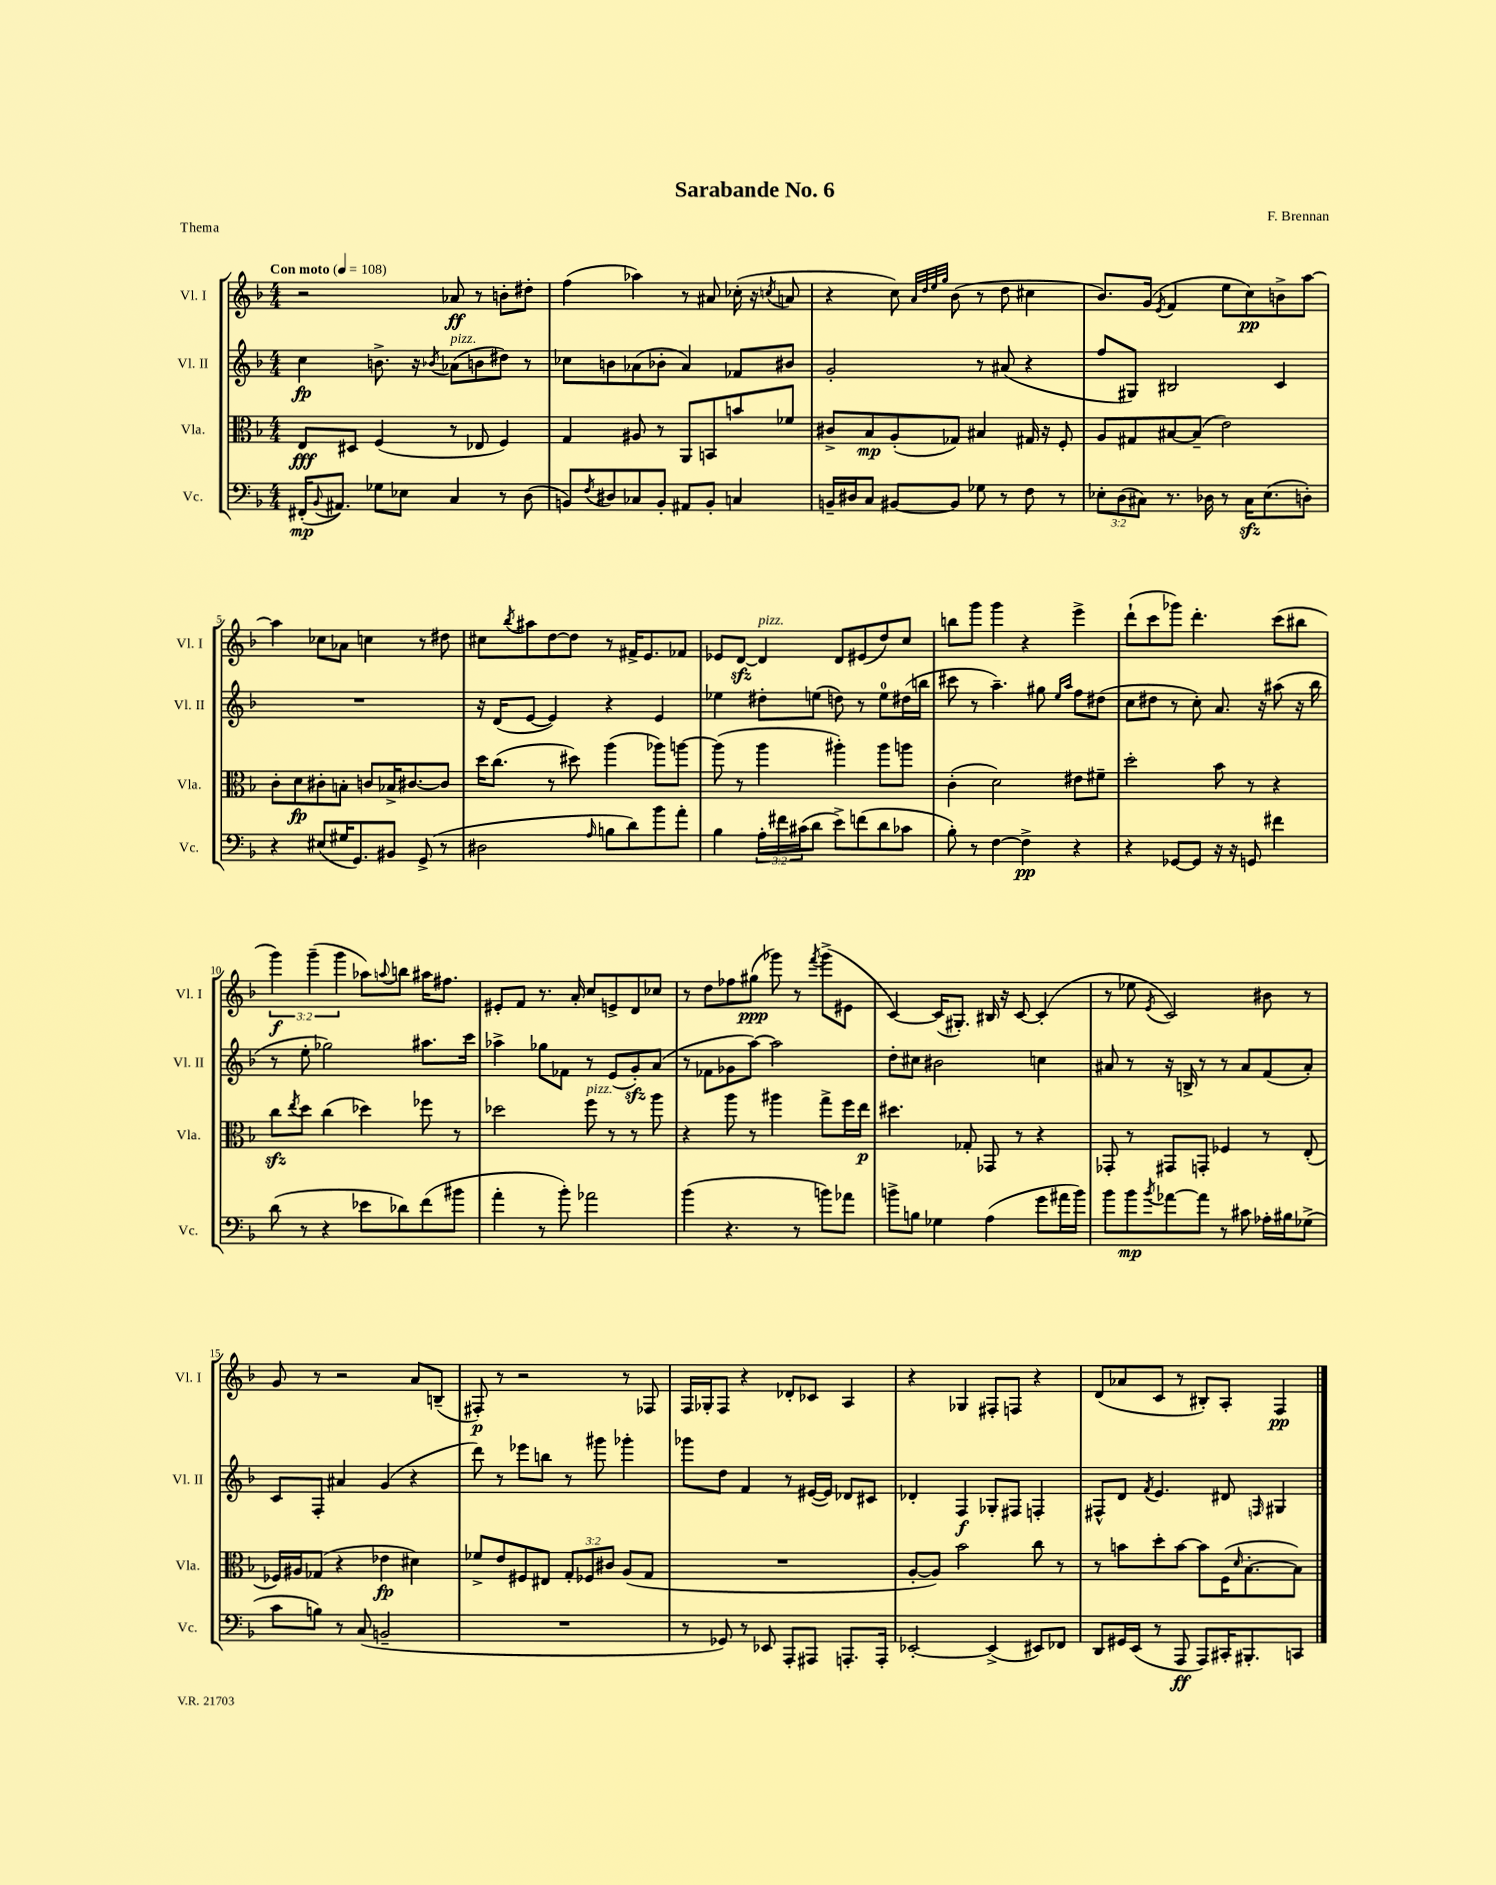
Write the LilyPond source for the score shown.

\header { title = "Sarabande No. 6" composer = "F. Brennan" piece = "Thema" }
<<
\new StaffGroup <<
\new Staff = "s0" \with { instrumentName = "Vl. I" shortInstrumentName = "Vl. I" } {
    \clef treble \key f \major \numericTimeSignature \time 4/4 \override Staff.TupletNumber.text = #tuplet-number::calc-fraction-text \tempo "Con moto" 4 = 108
    r2 aes'8\ff r8 b'8-. dis''8-. |
    f''4( aes''4) r8 ais'8 ces''16-.( r16 \acciaccatura { c''8 } a'8 |
    r4 c''8) \grace { a'32 d''32 e''32 g''32 } bes'8( r8 d''8 cis''4 |
    bes'8.) g'16( \acciaccatura { e'8 } f'4 e''8 c''8\pp) b'8-> a''8~ |
    a''4 ces''8 aes'8 c''4 r8 dis''8 |
    cis''8 \acciaccatura { bes''8 } ais''8 d''8~ d''8 r8 fis'16-> e'8. fes'8 |
    ees'8 d'8~\sfz d'4^\markup { \italic "pizz." } d'8 eis'8( d''8) c''8 |
    b''8 g'''8 g'''4 r4 e'''4-> |
    d'''8-!( c'''8 ges'''8) d'''4.-. c'''8( bis''8 |
    \tuplet 3/2 { g'''4\f) g'''4--( g'''4 } aes''8) \appoggiatura { a''8 } b''8 ais''16 fis''8. |
    eis'8-. f'8 r8. a'16-. c''8 e'8-> d'8 ces''8 |
    r8 d''8 fes''8 gis''8\ppp( ges'''8) r8 \acciaccatura { f'''8 } ges'''8->( eis'8 |
    c'4~) c'16( gis8.-.) bis16 r16 c'8~ c'4-.( |
    r8 ees''8 \acciaccatura { e'8 } c'2) bis'8 r8 |
    g'8 r8 r2 a'8 b8--( |
    fis8-.\p) r8 r2 r8 fes8 |
    f16 ges16-. f8 r4 des'8-. ces'8 a4 |
    r4 ges4 fis8-. f8 r4 |
    d'8( aes'8 c'8 r8 bis8-.) a8-. f4\pp \bar "|." |
}
\new Staff = "s1" \with { instrumentName = "Vl. II" shortInstrumentName = "Vl. II" } {
    \clef treble \key f \major \numericTimeSignature \time 4/4
    c''4\fp b'8.-> r16 \acciaccatura { bes'8 } aes'8^\markup { \italic "pizz." }( b'8 dis''8) r8 |
    ces''8 b'8 aes'8( bes'8-. aes'4) fes'8 bis'8 |
    g'2-. r8 ais'8( r4 |
    f''8 gis8) bis2 c'4 |
    R1 |
    r16 d'16( e'8~ e'4) r4 e'4 |
    ees''4 dis''8-. e''8( d''8) r8 e''8-0 dis''16( b''16 |
    cis'''8 r8 a''4.--) gis''8 \grace { e''16 a''16 } f''8 dis''8( |
    c''8 dis''8 r8 c''8-.) a'8. r16 ais''8( r16 bes''16 |
    r8 e''8-. ges''2) ais''8. c'''16 |
    aes''4-> ges''8 fes'8 r8 e'8( g'8-.\sfz) a'8( |
    r8 fes'8 ges'8 a''8~) a''2 |
    d''8-. cis''8 bis'2 c''4 |
    ais'8 r8 r16 b16-> r8 r8 ais'8 f'8( ais'8-.) |
    c'8 f8-. ais'4 g'4( r4 |
    d'''8) r8 ees'''8 b''8 r8 gis'''8 ges'''4-. |
    ges'''8 d''8 f'4 r8 eis'16~( eis'16) des'8 cis'8 |
    des'4-. f4\f ges8-. fis8 f4-. |
    fis8-^ d'8 \acciaccatura { f'8 } e'4. dis'8 \grace { f16 } gis4 \bar "|." |
}
\new Staff = "s2" \with { instrumentName = "Vla." shortInstrumentName = "Vla." } {
    \clef alto \key f \major \numericTimeSignature \time 4/4 \override Staff.TupletNumber.text = #tuplet-number::calc-fraction-text
    e8\fff dis8 f4( r8 ees8 f4) |
    g4 ais8 r8 a,8 b,8 b'8 fes'8 |
    cis'8-> bes8\mp a8-.( ges8) bis4 gis16 r16 f8-. |
    a8 gis8 bis8~ bis8--( e'2) |
    c'8-. d'8\fp cis'8-. b8-. c'8 bes16-> cis'8.~ cis'8 |
    d''16 c''8.( r8 dis''8) a''4( aes''8) a''8~ |
    a''8( r8 a''4 ais''4-.) ais''8 a''8 |
    c'4-.( d'2) eis'8 fis'8-- |
    d''2-. bes'8 r8 r4 |
    c''8\sfz \acciaccatura { e''8 } d''8 c''4( des''4) fes''8 r8 |
    des''2 f''8^\markup { \italic "pizz." } r8 r8 a''8 |
    r4 a''8 r8 ais''4 g''8-> f''16 e''16\p |
    dis''4. ges8-. ges,8 r8 r4 |
    ges,8-. r8 gis,8 g,8-. fes4 r8 e8-.( |
    fes16) ais16 ges8( r4 ees'4\fp dis'4) |
    fes'8-> e'8 fis8 eis8 \tuplet 3/2 { g8-. fes8 cis'8 } a8( g8 |
    R1 |
    a8~-. a8) bes'2 c''8 r8 |
    r8 b'8 d''8-. b'8~ b'8 f16( \grace { d'16 } bes8.~-. bes8) \bar "|." |
}
\new Staff = "s3" \with { instrumentName = "Vc." shortInstrumentName = "Vc." } {
    \clef bass \key f \major \numericTimeSignature \time 4/4 \override Staff.TupletNumber.text = #tuplet-number::calc-fraction-text
    fis,16-.\mp( \appoggiatura { bes,8 } ais,8.) ges8 ees8 c4 r8 d8( |
    b,8) \acciaccatura { f8 } dis8 ces8 b,8-. ais,8 b,8-. c4 |
    b,16-- dis16 c8 bis,8~ bis,8 ges8 r8 f8 r8 |
    \tuplet 3/2 { ees8-. d8( cis8) } r8. des16 r8 cis16\sfz ees8.( d8-.) |
    r4 eis8( gis16 g,8.) bis,8 g,8->( r8 |
    dis2 \grace { a16 } b8 d'8) bes'8 a'8-. |
    bes4 \tuplet 3/2 { a16-. fis'16 cis'16( } d'8 e'8->) f'8( d'8 ces'8 |
    bes8-.) r8 f4~ f4->\pp r4 |
    r4 ges,8~ ges,8 r16 r16 g,8 fis'4 |
    d'8( r8 r4 ees'8 des'8) f'8( bis'8 |
    a'4-. r8 bes'8-.) aes'2 |
    bes'4( r4. r8 b'8) aes'8 |
    b'8-> b8 ges4 a4( g'8 ais'16 b'16) |
    bes'8 bes'8\mp \acciaccatura { bes'8 } aes'8~ aes'8 r8 cis'8 aes16-. bis16 ges8->( |
    c'8 b8) r8 c8( b,2-- |
    R1 |
    r8 ges,8) r8 ees,8 a,,8-. ais,,8 a,,8.-. a,,16-. |
    ees,2~-. ees,4->( eis,8) fes,8 |
    d,8 gis,16 e,16( r8 a,,8\ff a,,8) cis,16-. bis,,8.-. c,8 \bar "|." |
}
>>
>>
